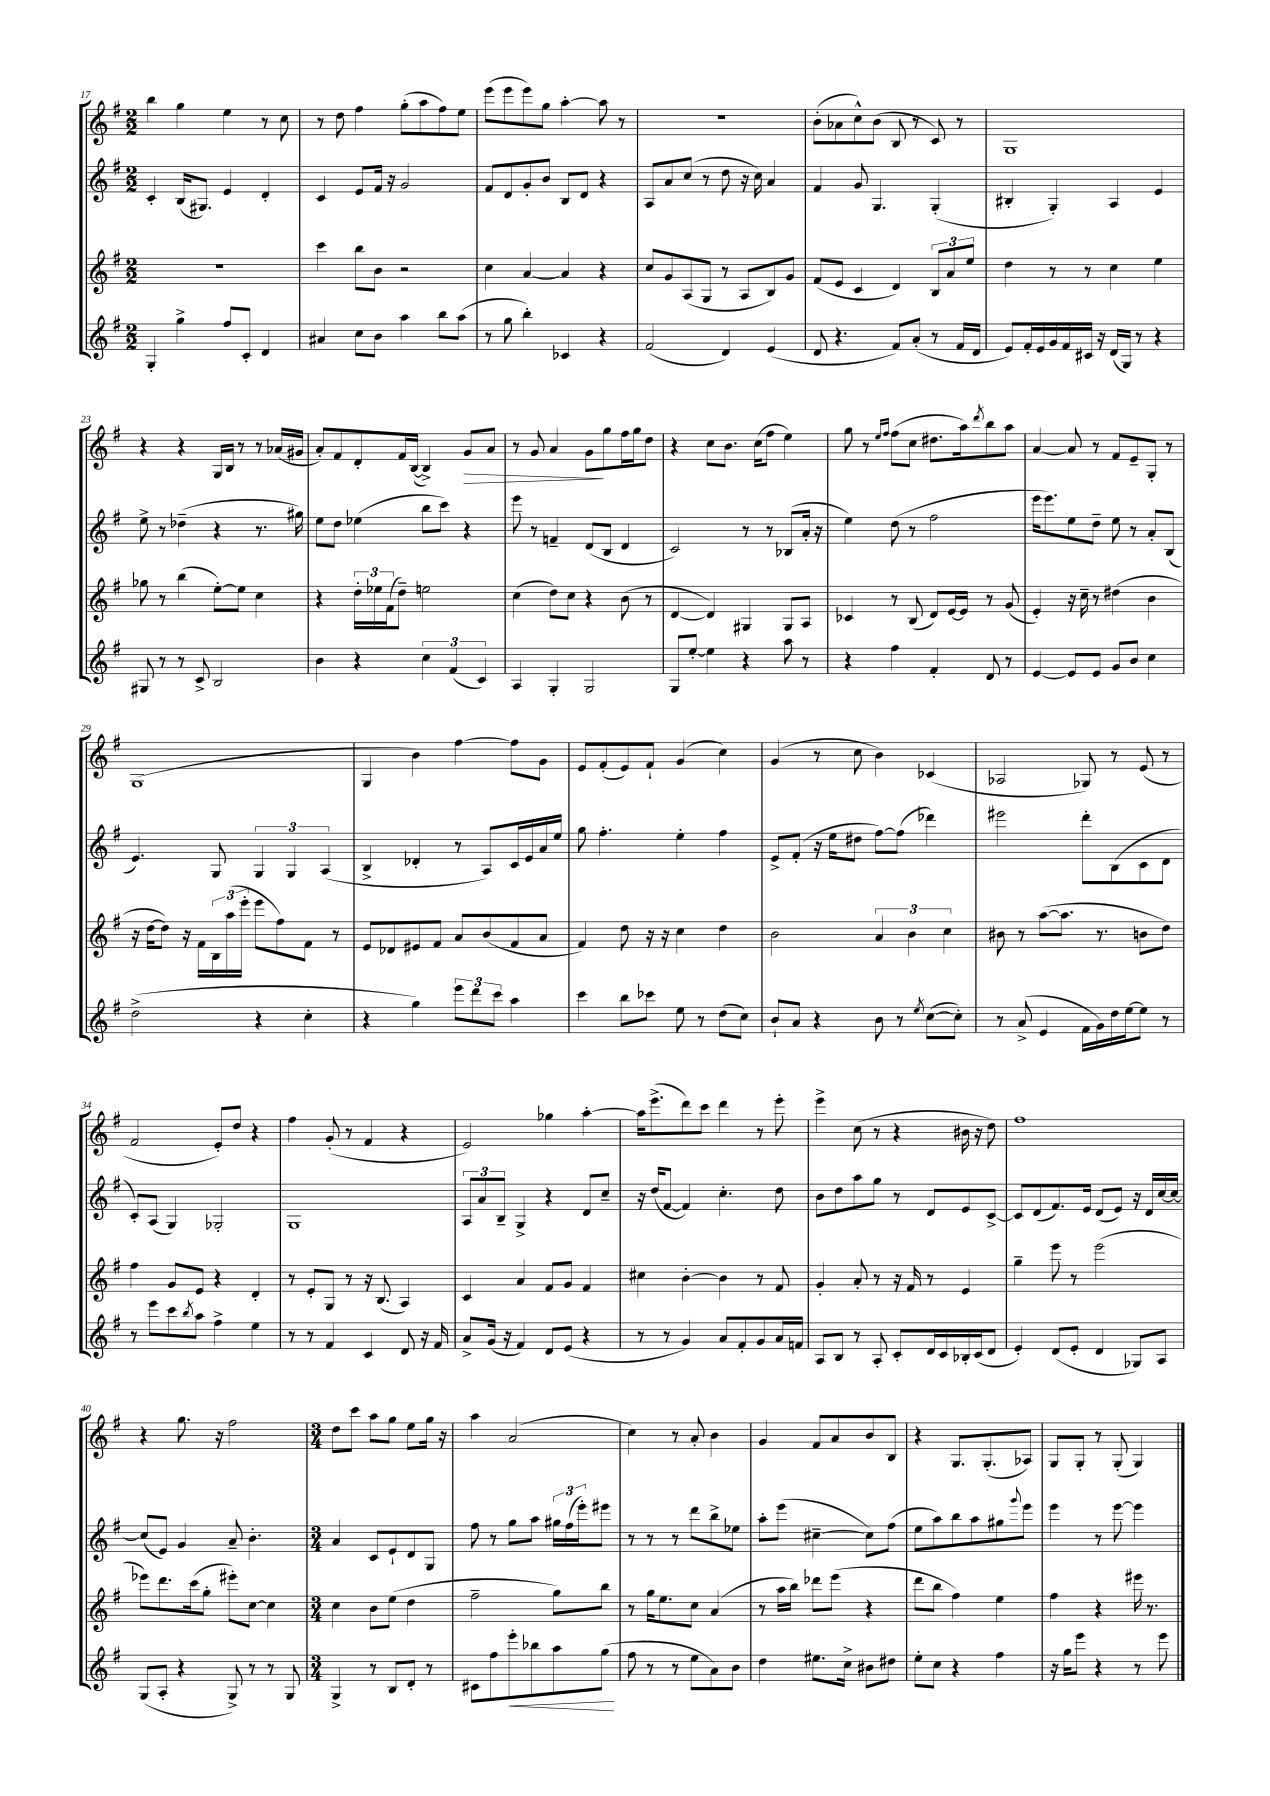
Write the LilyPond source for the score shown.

<<
\new StaffGroup <<
\new Staff = "s0" {
    \clef treble \key g \major \numericTimeSignature \time 2/2
    b''4 g''4 e''4 r8 c''8 |
    r8 d''8 fis''4 g''8-.( a''8 fis''8) e''8 |
    e'''8( e'''8 e'''8) g''8 a''4~-. a''8 r8 |
    R1 |
    b'8-.( aes'8 c''8-^) b'8( b8 r8 c'8) r8 |
    g1 |
    r4 r4 g16 b16 r8 r8 aes'16( gis'16 |
    a'8-.) fis'8 d'8-. fis'16 b16~( b4->) g'8\> a'8 |
    r8 g'8 a'4 g'8\! g''8 fis''16 g''16 d''8 |
    r4 c''8 b'8. c''16( fis''8 e''4) |
    g''8 r8 \grace { e''16 fis''16 } fis''8( c''8 dis''8. a''16) \acciaccatura { d'''8 } b''8 a''8 |
    a'4~ a'8 r8 fis'8 e'8-- g8-. r8 |
    g1( |
    g4 b'4) fis''4~ fis''8 g'8 |
    e'8 fis'8-.( e'8) fis'8-! g'4( c''4) |
    g'4( r8 c''8 b'4) ces'4( |
    aes2 ges8) r8 e'8( r8 |
    fis'2 e'8-.) d''8 r4 |
    fis''4 g'8-.( r8 fis'4 r4 |
    e'2) ges''4 a''4~-. |
    a''16 e'''8.->( d'''8) c'''8 d'''4 r8 e'''8-. |
    e'''4-> c''8( r8 r4 bis'16 r16 d''8) |
    fis''1 |
    r4 g''8. r16 fis''2 |
    \numericTimeSignature \time 3/4 d''8 c'''8 a''8 g''8 e''8 g''16 r16 |
    a''4 a'2( |
    c''4) r8 a'8-. b'4 |
    g'4 fis'8 a'8 b'8 b8 |
    r4 g8. g8.-.( aes8) |
    g8 g8-. r8 g8-.( g4) \bar "|." |
}
\new Staff = "s1" {
    \clef treble \key g \major \numericTimeSignature \time 2/2
    c'4-. b16( gis8.) e'4 d'4-. |
    c'4 e'8 fis'16 r16 g'2 |
    fis'8 d'8 g'8-. b'8 b8 d'8 r4 |
    a8 a'8 c''8( r8 d''8 r16 c''16) a'4 |
    fis'4 g'8 g4. g4-.( |
    bis4-. g4-.) a4 e'4 |
    e''8-> r8 des''4--( r4 r8. gis''16) |
    e''8 d''8 ees''4( b''8 c'''8) r4 |
    e'''8 r8 f'4-- d'8( b8 d'4 |
    c'2) r8 r8 bes8( a'16-. r16 |
    e''4) d''8( r8 fis''2 |
    e'''16 e'''8.) e''8 d''8-- e''8 r8 a'8-. b8( |
    e'4.) g8 \tuplet 3/2 { g4 g4 a4( } |
    b4-> des'4-. r8 a8) c'16 e'16 a'16 e''16 |
    g''8 fis''4.-. e''4-. fis''4 |
    e'8-> fis'8-.( r16 e''16 dis''8 fis''8~) fis''8( des'''4) |
    eis'''2 d'''8-. b8( c'8 d'8 |
    c'8-.) a8( g4) ges2-. |
    g1 |
    \tuplet 3/2 { a8 a'8 b8-- } g4-> r4 d'8 c''8-- |
    r16 d''16( fis'8~ fis'4) c''4.-. d''8 |
    b'8 d''8 a''8 g''8 r8 d'8 e'8 c'8~-> |
    c'8 d'8( fis'8.) e'16 d'8( e'8) r16 d'16 c''16~ c''16~ |
    c''8( e'8) g'4 a'8-- b'4.-. |
    \numericTimeSignature \time 3/4 a'4 c'8 e'8-! d'8 g8 |
    fis''8 r8 g''8 a''8 \tuplet 3/2 { gis''16 fis''16( e'''16-.) } eis'''8 |
    r8 r8 r8 d'''8 b''8-> ees''8 |
    a''8-. e'''8( cis''4~-- cis''8) fis''8( |
    e''8 a''8) b''8 a''8 gis''8 \appoggiatura { g'''8 } e'''8 |
    e'''4 r8 e'''8~ e'''4 \bar "|." |
}
\new Staff = "s2" {
    \clef treble \key g \major \numericTimeSignature \time 2/2
    r1 |
    c'''4 b''8 b'8 r2 |
    c''4 a'4~ a'4 r4 |
    c''8 g'8 a8( g8 r8 a8 b8) g'8 |
    fis'8( e'8 c'4 d'4) \tuplet 3/2 { b8 a'8 e''8 } |
    d''4 r8 r8 c''4 e''4 |
    ges''8 r8 b''4( e''8~-.) e''8 c''4 |
    r4 \tuplet 3/2 { d''16-. ees''16 fis'16( } d''8--) e''2 |
    c''4( d''8) c''8 r4 b'8( r8 |
    d'4~ d'4) gis4 gis8 a8 |
    ces'4 r8 b8( d'8) e'16~ e'16 r8 g'8( |
    e'4-.) r16 c''16-- r8 dis''4( b'4 |
    r16 d''16~ d''8) r16 fis'16 \tuplet 3/2 { b16 a''16( e'''16-. } e'''8 fis''8) fis'8 r8 |
    e'8 des'8 eis'8 fis'8 a'8 b'8( fis'8 a'8 |
    fis'4) d''8 r16 r16 c''4 d''4 |
    b'2 \tuplet 3/2 { a'4 b'4 c''4 } |
    bis'8 r8 a''8~( a''8. r8. b'8 d''8) |
    fis''4 g'8 e'8 r4 d'4-. |
    r8 e'8-. g8 r8 r16 b8.( a4) |
    c'4 a'4 fis'8 g'8 fis'4 |
    cis''4 b'4~-. b'4 r8 fis'8 |
    g'4-. a'8-. r8 r16 fis'16 r8 e'4 |
    g''4-- e'''8 r8 e'''2( |
    ees'''8) d'''8. c'''16( g''8-. eis'''8-.) c''8~ c''4 |
    \numericTimeSignature \time 3/4 c''4 b'8 e''8( d''4 |
    fis''2-- g''8) b''8 |
    r8 g''16 e''8. c''8 a'4( |
    r8 a''16 b''16) des'''8 e'''8( r4 |
    d'''8 b''8 fis''4) e''4 |
    fis''4 r4 eis'''16 r8. \bar "|." |
}
\new Staff = "s3" {
    \clef treble \key g \major \numericTimeSignature \time 2/2
    g4-. g''4-> fis''8 c'8-. d'4 |
    ais'4 c''8 b'8 a''4 b''8 a''8( |
    r8 g''8 b''4-.) ces'4 r4 |
    fis'2( d'4) e'4( |
    d'8 r4. fis'8) a'8-.( r8 fis'16 d'16 |
    e'8) fis'16-. e'16 g'16 fis'16 cis'16 r16 d'16( g16) r8 r4 |
    gis8 r8 r8 c'8-> b2 |
    b'4 r4 \tuplet 3/2 { c''4 fis'4( c'4) } |
    a4 g4-. g2 |
    g8 e''8~-. e''4 r4 a''8 r8 |
    r4 fis''4 fis'4-. d'8 r8 |
    e'4~ e'8 e'8 g'8 b'8 c''4 |
    d''2->( r4 c''4-. |
    r4 g''4) \tuplet 3/2 { e'''8 d'''8 c'''8 } a''4 |
    c'''4 b''8 ces'''8 e''8 r8 d''8( c''8) |
    b'8-! a'8 r4 b'8 r8 \acciaccatura { e''8 } c''8~( c''8-.) |
    r8 a'8->( e'4 fis'16 g'16) d''16 e''16~ e''8 r8 |
    r8 e'''8 c'''8 \acciaccatura { b''8 } a''8 fis''4-> e''4 |
    r8 r8 fis'4 c'4 d'8 r16 fis'16 |
    a'8-> g'16( r16 fis'4) d'8 e'8( r4 |
    r8 r8 g'4) a'8 fis'8-. g'8 a'16 f'16 |
    a8 b8 r8 a8-. c'8-. d'16 c'16 bes16-. c'16( d'8 |
    e'4-.) d'8( e'8-. d'4 ges8) a8 |
    g8( a8-. r4 g8->) r8 r8 g8 |
    \numericTimeSignature \time 3/4 g4-> r8 b8 d'8-. r8 |
    cis'8 fis''8 e'''8-.\< bes''8 a''8 g''8\!( |
    fis''8 r8 r8 e''8 a'8) b'8 |
    d''4 eis''8. c''16-> bis'8 dis''8 |
    e''8-. c''8 r4 fis''4 |
    r16 g''16 e'''8 r4 r8 e'''8 \bar "|." |
}
>>
>>
\layout { \context { \Score currentBarNumber = #17 } }
